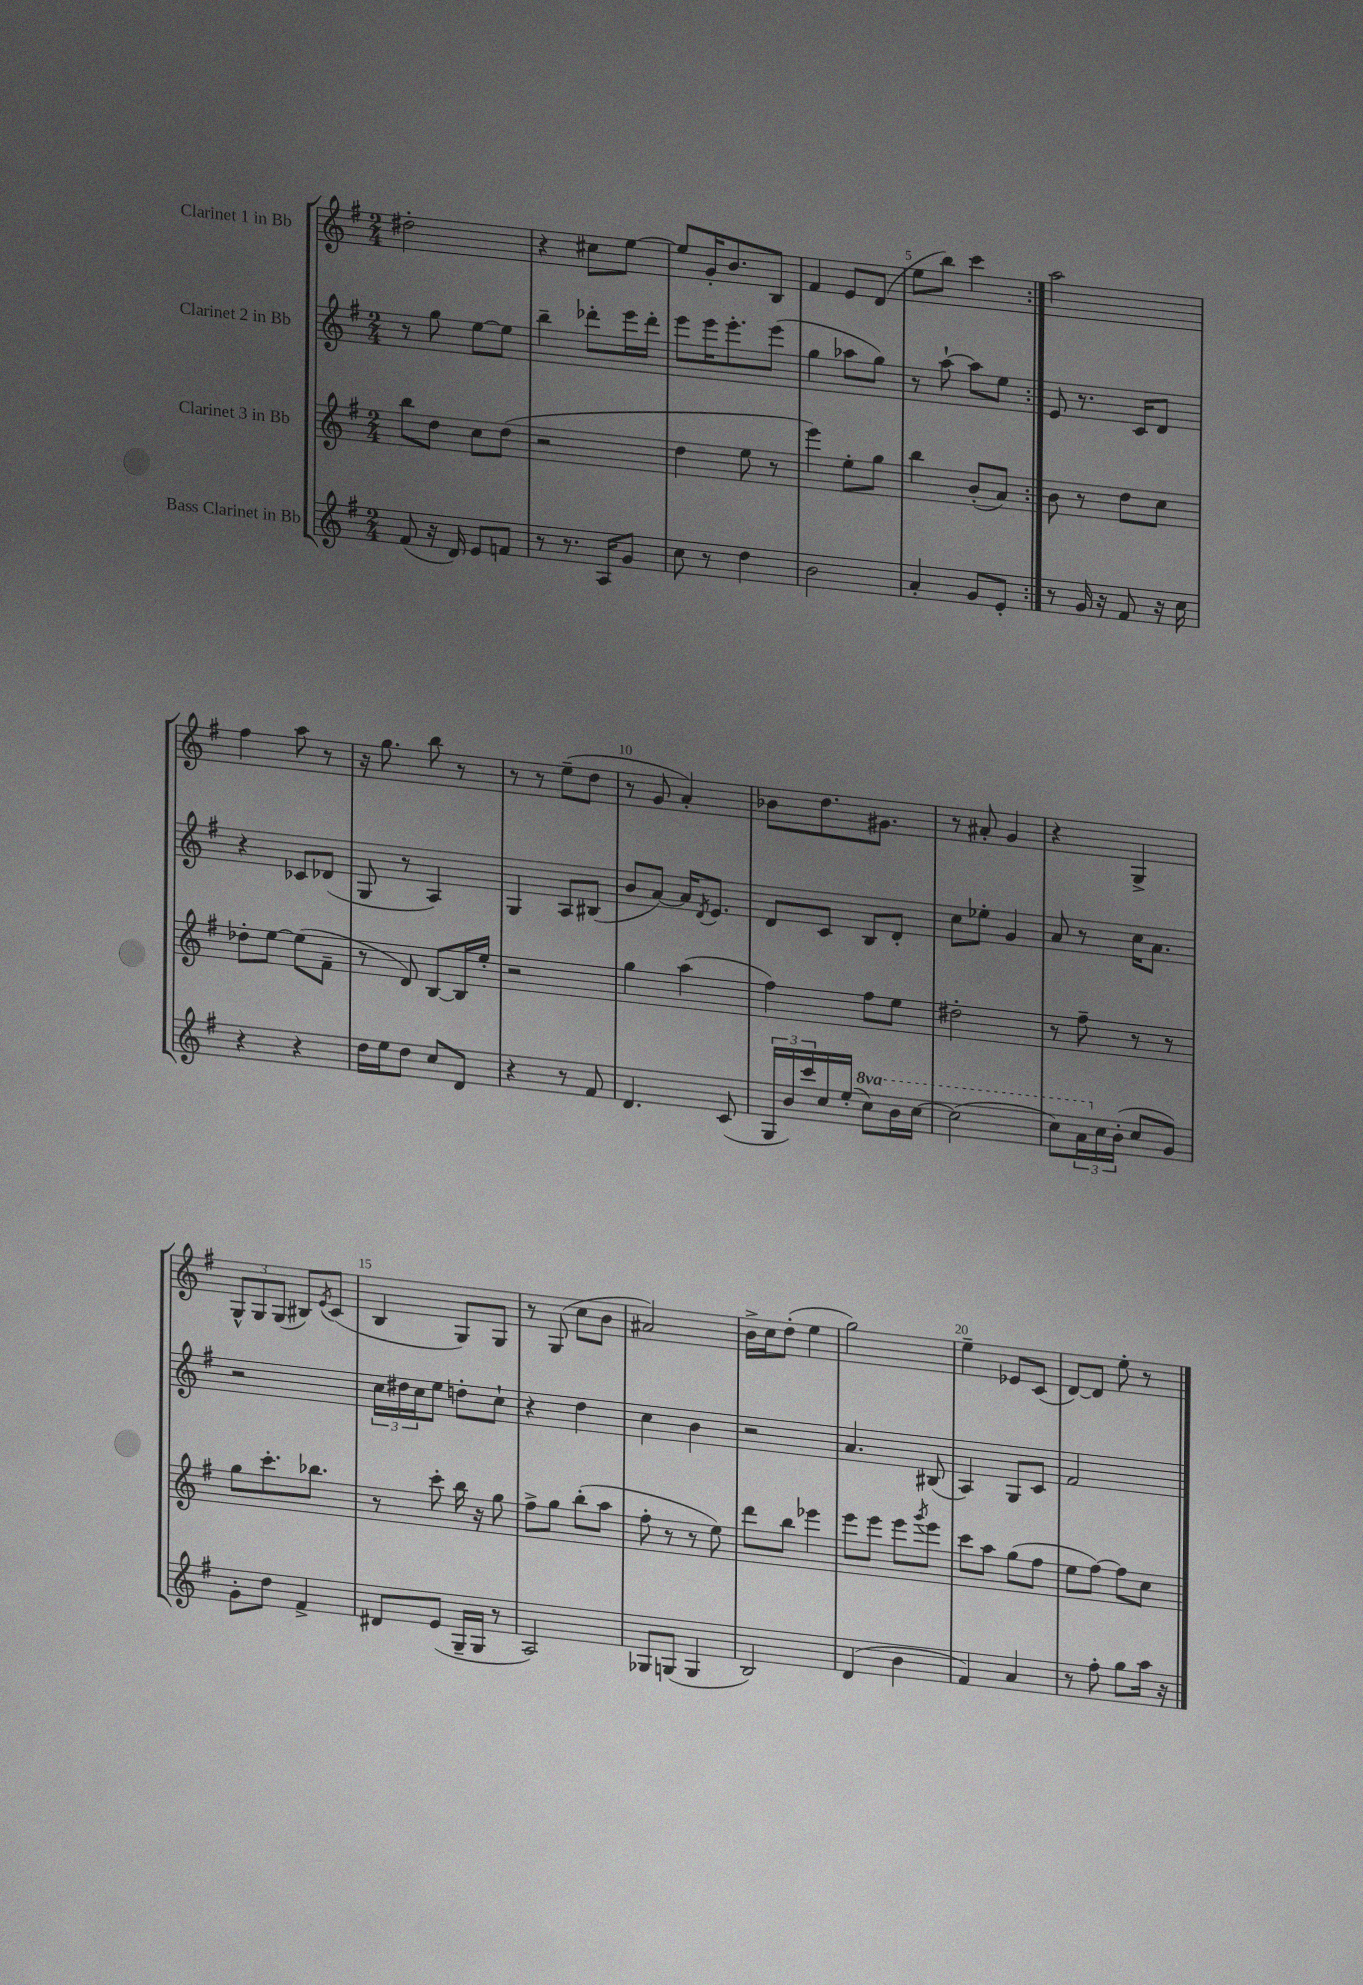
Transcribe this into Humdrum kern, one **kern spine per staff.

**kern	**kern	**kern	**kern
*staff4	*staff3	*staff2	*staff1
*clefG2	*clefG2	*clefG2	*clefG2
*k[f#]	*k[f#]	*k[f#]	*k[f#]
*M2/4	*M2/4	*M2/4	*M2/4
(8f#	8bb	8r	2dd#'
16r	8dd	8gg	.
16d)	.	.	.
8e	8cc	[8ee	.
8f	(8dd	8ee]	.
=	=	=	=
8r	2r	4bb~	4r
8.r	.	.	.
.	.	8ddd-'	8cc#
16A	.	.	.
8g	.	16eee	[8ee
.	.	16ddd-'	.
=	=	=	=
8cc	4dd	8eee	8ee]
8r	.	16eee	16g'
.	.	8.eee'	8.b
4dd	8ee	.	.
.	8r	(8eee	8B
=	=	=	=
2b	4eee)	4gg	4f#
.	8ee'	8aa-	8e
.	8gg	8gg)	(8d
=	=	=	=
4a'	4bb	8r	8ee
.	.	[8aa`	8bb)
8g	(8b'	8aa]	4ccc
8e'	8a)	8ee	.
=:|!	=:|!	=:|!	=:|!
8r	8b	8e	2aa
16g	8r	8.r	.
16r	.	.	.
8f#	8dd	.	.
.	.	16c	.
16r	8cc	8d	.
16cc	.	.	.
=	=	=	=
4r	8dd-'	4r	4ff#
.	[8ee	.	.
4r	(8ee]	8c-	8aa
.	8f#~	(8d-	8r
=	=	=	=
16dd	8r	8G	16r
16ee	.	.	8.gg
8dd	8d)	8r	.
8cc	[8B	4A)	8bb
8d	16B]	.	8r
.	16ee'	.	.
=	=	=	=
4r	2r	4G	8r
.	.	.	8r
8r	.	8A	(8ee~
8f#	.	(8B#	8dd
=	=	=	=
4.d	4gg	8b	8r
.	.	[8a)	8g
.	(4aa	16a]	4a')
.	.	8qd	.
.	.	8.e	.
(8c	.	.	.
=	=	=	=
24G	4ff#)	8d	8b-
24b)	.	.	.
24ccc	.	.	.
16cc	.	8c	8.dd
(16ee'	.	.	.
8ccc)	8ff#	8B	.
.	.	.	8.g#
16bb	8ee	8d'	.
[16ccc	.	.	.
=	=	=	=
(2ccc]	2dd#'	8cc	8r
.	.	8ee-'	8a#'
.	.	4g	4g
=	=	=	=
8ccc)	8r	8a	4r
24aa	8ff#~	8r	.
24cc	.	.	.
(24b'	.	.	.
8cc	8r	16cc	4G^
.	.	8.a	.
8g)	8r	.	.
=	=	=	=
8g'	8gg	2r	12G^^
.	.	.	12G
8dd	8.ccc'	.	.
.	.	.	(12G
4f#^	.	.	8B#)
.	8.bb-	.	.
.	.	.	8qe
.	.	.	(8c
=	=	=	=
8d#	8r	24cc	4B
.	.	24dd#	.
.	.	24cc	.
(8e	8ccc'	8ee	.
16G~	16bb	8dd'	8G)
16G	16r	.	.
8r	8gg	8cc`	8G
=	=	=	=
2A)	8ff#^	4r	8r
.	8gg	.	(8G
.	(8bb'	4dd	8cc
.	8aa	.	8b
=	=	=	=
8G-	8ff#'	4cc	2a#)
(8G	8r	.	.
4G	8r	4b	.
.	8ee)	.	.
=	=	=	=
2B)	8ddd	2r	16b^
.	.	.	16cc
.	8bb	.	(8dd'
.	4eee-	.	4ee
=	=	=	=
(4d	8eee	4.a	2gg)
.	8eee	.	.
4b	8eee	.	.
.	8qggg	.	.
.	8eee	(8B#	.
=	=	=	=
4f#)	8ccc	4A)	4ee~
.	8aa	.	.
4a	(8gg	8G	8e-
.	8ff#	8c	(8c
=	=	=	=
8r	8ee	2f#	[8d)
8ff#'	[8ff#)	.	8d]
8gg	8ff#]	.	8ee'
16aa	8cc	.	8r
16r	.	.	.
==	==	==	==
*-	*-	*-	*-
